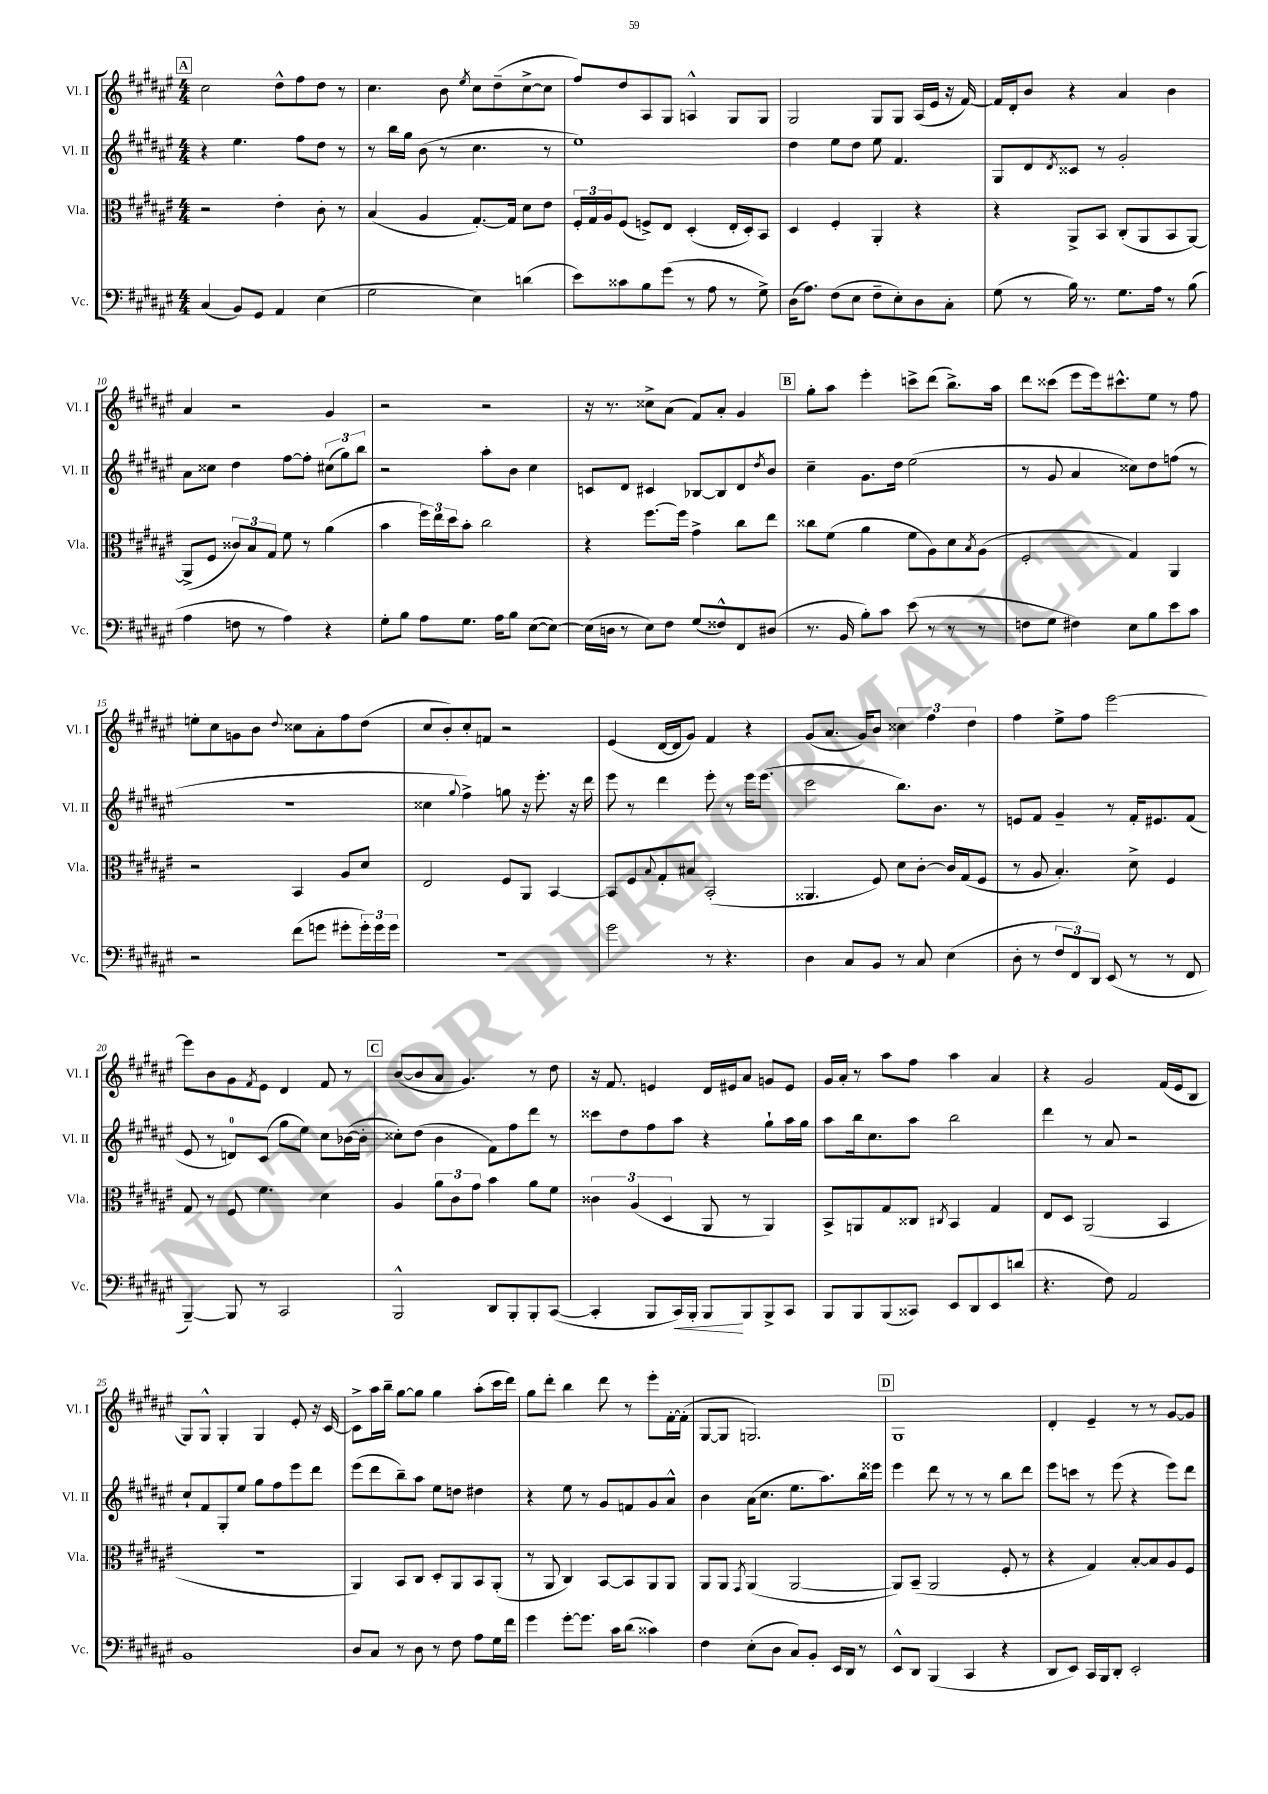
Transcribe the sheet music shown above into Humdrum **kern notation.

**kern	**kern	**kern	**kern
*staff4	*staff3	*staff2	*staff1
*clefF4	*clefC3	*clefG2	*clefG2
*k[f#c#g#d#a#e#]	*k[f#c#g#d#a#e#]	*k[f#c#g#d#a#e#]	*k[f#c#g#d#a#e#]
*M4/4	*M4/4	*M4/4	*M4/4
(4C#	2r	4r	2cc#
8BB)	.	4.ee#	.
8GG#	.	.	.
4AA#	4e#'	.	8dd#^^
.	.	8ff#	8ff#
(4E#	8c#'	8dd#	8dd#
.	8r	8r	8r
=	=	=	=
2G#	(4B	8r	4.cc#
.	.	16bb	.
.	.	16gg#	.
.	4A#	(8b	.
.	.	8r	8b
.	.	.	8qee#
4E#)	[8.G#')	4.cc#	8cc#
.	.	.	(8dd#~
.	16G#]	.	.
(4d	8d#	.	[8cc#^
.	8e#	8r	8cc#]
=	=	=	=
8e#)	24F#'	1ee#)	8ff#)
.	24G#	.	.
.	24A#	.	.
8c##	(8F#	.	8dd#
8B	8F^)	.	8A#
(8g#	8E#	.	8G#
8r	(4D#'	.	4A^^
8A#	.	.	.
8r	16E#'	.	8G#
.	16D#')	.	.
8G#^)	8BB	.	8G#
=	=	=	=
(16D#	4D#	4dd#	2G#
8.A#)	.	.	.
(8F#	4F#'	8ee#	.
8E#	.	8dd#	.
8F#~	4AA#'	8ee#	8G#
8E#')	.	4.f#	8G#
8D#	4r	.	(16A#
.	.	.	16e#
8C#'	.	.	16r
.	.	.	[16f#)
=	=	=	=
(8G#	4r	8G#	16f#]
.	.	.	16d#'
8r	.	8d#	8b
.	.	8qd#	.
16B)	8AA#^	8c##	4r
8.r	.	.	.
.	8BB	8r	.
8.G#	(8C#'	2g#'	4a#
.	8AA#	.	.
16A#	.	.	.
8r	8BB	.	4b
(8B	[8AA#)	.	.
=	=	=	=
4A#	(8AA#^]	8a#	4a#
.	8F#	8cc##	.
8F	12c##)	4dd#	2r
.	12B	.	.
8r	.	.	.
.	12G#	.	.
4A#)	8f#	[8ff#	.
.	8r	8ff#']	.
4r	(4a#	(12cc#	4g#
.	.	12gg#)	.
.	.	12bb	.
=	=	=	=
8G#'	4b	2r	2r
8B	.	.	.
8A#	24ff#)	.	.
.	24ee#	.	.
.	24dd#	.	.
8.G#	8b'	.	.
.	2cc#	8aa#'	2r
16A#	.	.	.
8B	.	8b	.
([8E#	.	4cc#	.
8E#_)	.	.	.
=	=	=	=
(16E#]	4r	8c	16r
16D	.	.	8.r
8r	.	8d#	.
8E#)	[8.ff#	4c#	8cc##^
8F#	.	.	(8a#
.	16ff#]	.	.
(8G#	4g#^	[8B-	8f#)
8F##^^)	.	8B-]	8a#'
8FF#	8cc#	8d#	4g#
.	.	8qdd#	.
(8D#	8ee#	8b	.
=	=	=	=
8.r	8cc##	4cc#~	8gg#'
.	(8f#	.	8aa#
16BB	.	.	.
8B')	4a#	8.g#	4eee#'
8c#	.	.	.
.	.	16dd#	.
(8e#	8f#	(2ee#	8ccc^
8r	8A#)	.	(8ddd#
8r	8d#	.	8.bb^)
.	8qB	.	.
8r	(8A#	.	.
.	.	.	16aa#
=	=	=	=
8F	2F#'	8r	8ddd#
8G#	.	8g#	(8ccc##
4F#)	.	4a#	8eee#
.	.	.	16eee#)
.	.	.	8.ccc#^^
8E#	4G#)	8cc##)	.
8B	.	8dd#	8ee#
8e#	4AA#	(8ff	8r
8c#	.	8r	8ff#
=	=	=	=
2r	2r	1r	8ee'
.	.	.	8cc#
.	.	.	8g
.	.	.	8b
.	.	.	8qqdd#
(8f#	4BB	.	8cc##
8g	.	.	8a#'
8g#'	8A#	.	8ff#
24g#')	8d#	.	(8dd#
24g#	.	.	.
24g#	.	.	.
=	=	=	=
1r	2E#	4cc##	8cc#
.	.	.	8b')
.	.	8qqgg#	.
.	.	4ff#^)	8cc#'
.	.	.	8f
.	8F#	8gg	2r
.	8AA#	16r	.
.	.	8.eee#'	.
.	[4BB	.	.
.	.	16r	.
.	.	16ddd#	.
=	=	=	=
2g#	8BB]	8eee#	(4e#
.	8F#	8r	.
.	8qqB	.	.
.	8G#'	4ddd#	[16d#
.	.	.	16d#]
.	8B#	.	8g#)
8r	(2BB'	8eee#'	4f#
4.r	.	8r	.
.	.	16eee#	4r
.	.	(8.eee#	.
=	=	=	=
4D#	4.AA##	2ccc#	(8g#
.	.	.	8.a#
8C#	.	.	.
.	.	.	16g#)
8BB	8F#)	.	8b
8r	8d#	8.bb)	6cc##
8C#	[8c#'	.	.
.	.	.	6ff#
.	.	8.b	.
(4E#	16c#]	.	.
.	(16G#	.	.
.	.	.	6dd#
.	8F#	8r	.
=	=	=	=
8D#'	8r	8e	4ff#
8r	8A#	8f#	.
12F#	4.B')	4g#~	8ee#^
12FF#)	.	.	.
.	.	.	8ff#
12DD#	.	.	.
(8EE#	.	8r	[2eee#
8r	8d#^	16f#'	.
.	.	8.e#	.
8r	4F#	.	.
8FF#	.	(8f#	.
=	=	=	=
[4BBB~)	8G#	8e#	8eee#]
.	8r	8r	8b
8BBB]	8F#	8d)	8g#
.	.	.	8qf#
8r	4.f#	(8c#	8e#
2CC#	.	8gg#	4d#
.	.	8ee#)	.
.	4d#	8cc#	8f#
.	.	([16b-	8r
.	.	16b-']	.
=	=	=	=
2BBB^^	4A#	8cc##')	([8b
.	.	(8dd#	8b]
.	12a#	4b	8a#
.	12c#	.	.
.	.	.	4.g#)
.	12g#	.	.
8DD#	4b	8f#)	.
8BBB'	.	8ff#	.
8BBB'	8a#	8ddd#	8r
([8CC#	8f#	8r	8dd#
=	=	=	=
4CC#']	6c##	8ccc##	16r
.	.	.	8.f#
.	.	8dd#	.
.	(6A#	.	.
8BBB	.	8ff#	4e
.	6D#	.	.
16CC#)	.	8aa#	.
16BBB'	.	.	.
8BBB	8AA#	4r	16d#
.	.	.	16e#
8BBB	8r	.	8a#
8BBB^	4AA#)	8gg#`	8g
8CC#	.	16aa#	8e#
.	.	16gg#	.
=	=	=	=
8BBB	8BB^	8aa#	16g#
.	.	.	16a#'
8BBB	8AA	16bb	8r
.	.	8.cc#	.
(8BBB	8G#	.	8aa#
8CC##)	8C##	8aa#	8ff#
.	8qC#	.	.
8EE#	4BB	2bb	4aa#
8DD#	.	.	.
8EE#	4G#	.	4a#
(8d	.	.	.
=	=	=	=
4.r	8E#	4ddd#	4r
.	8D#	.	.
.	(2AA#	8r	2g#
8F#)	.	8a#	.
2AA#	.	2r	.
.	4BB	.	(16f#
.	.	.	16e#
.	.	.	8B
=	=	=	=
1BB	1r	8cc#`	8G#)
.	.	8f#	8G#^^
.	.	8G#'	4G#'
.	.	8ee#	.
.	.	8gg#	4G#
.	.	8ff#	.
.	.	8eee#	8e#'
.	.	8ddd#	16r
.	.	.	[16c#
=	=	=	=
8D#	4AA#)	(8eee#	8c#^]
8C#	.	8ddd#	16aa#
.	.	.	16bb~
8r	8BB	8bb~)	[8gg#
8D#	8C#	8aa#	8gg#]
8r	8D#'	8ee#	4gg#
8F#	8AA#	8dd	.
8A#	8BB	4dd#	(8aa#'
16G#	(8AA#'	.	16ccc#
16f#	.	.	16ddd#)
=	=	=	=
4g#	8r	4r	8gg#
.	8AA#	.	8ddd#'
[8g#'	4C#)	8ee#	4bb
8.g#]	.	8r	.
.	[8BB	8g#	8ddd#
16c#	.	.	.
(8d#	8BB]	8f	8r
4c##)	8AA#	8g#	8eee#'
.	8AA#	8a#^^	[16f#'
.	.	.	(16f#']
=	=	=	=
4F#	8AA#	4b	[8G#
.	8AA#	.	8G#]
.	8qGG#	.	.
(8E#'	(4AA#	(16a#	2.G)
.	.	8.cc#	.
8D#	.	.	.
8C#)	[2AA#	8.ee#	.
8BB'	.	.	.
.	.	8.aa#)	.
16EE#	.	.	.
16DD#	.	.	.
8r	.	16bb	.
.	.	16eee##	.
=	=	=	=
8EE#^^	8AA#])	4eee#	1G#
8DD#	(8BB~	.	.
(4BBB	2AA#	8ddd#	.
.	.	8r	.
4CC#	.	8r	.
.	.	8r	.
4r	8F#'	8bb	.
.	8r	8ddd#	.
=	=	=	=
8DD#	4r	8eee#	4d#'
8EE#)	.	8ccc	.
16CC#	4G#)	8r	4e#~
16BBB	.	.	.
8DD#'	.	(8eee#	.
2EE#'	[8B'	4r	8r
.	8B]	.	8r
.	8A#	8eee#)	[8g#
.	8F#	8ddd#	8g#]
==	==	==	==
*-	*-	*-	*-
